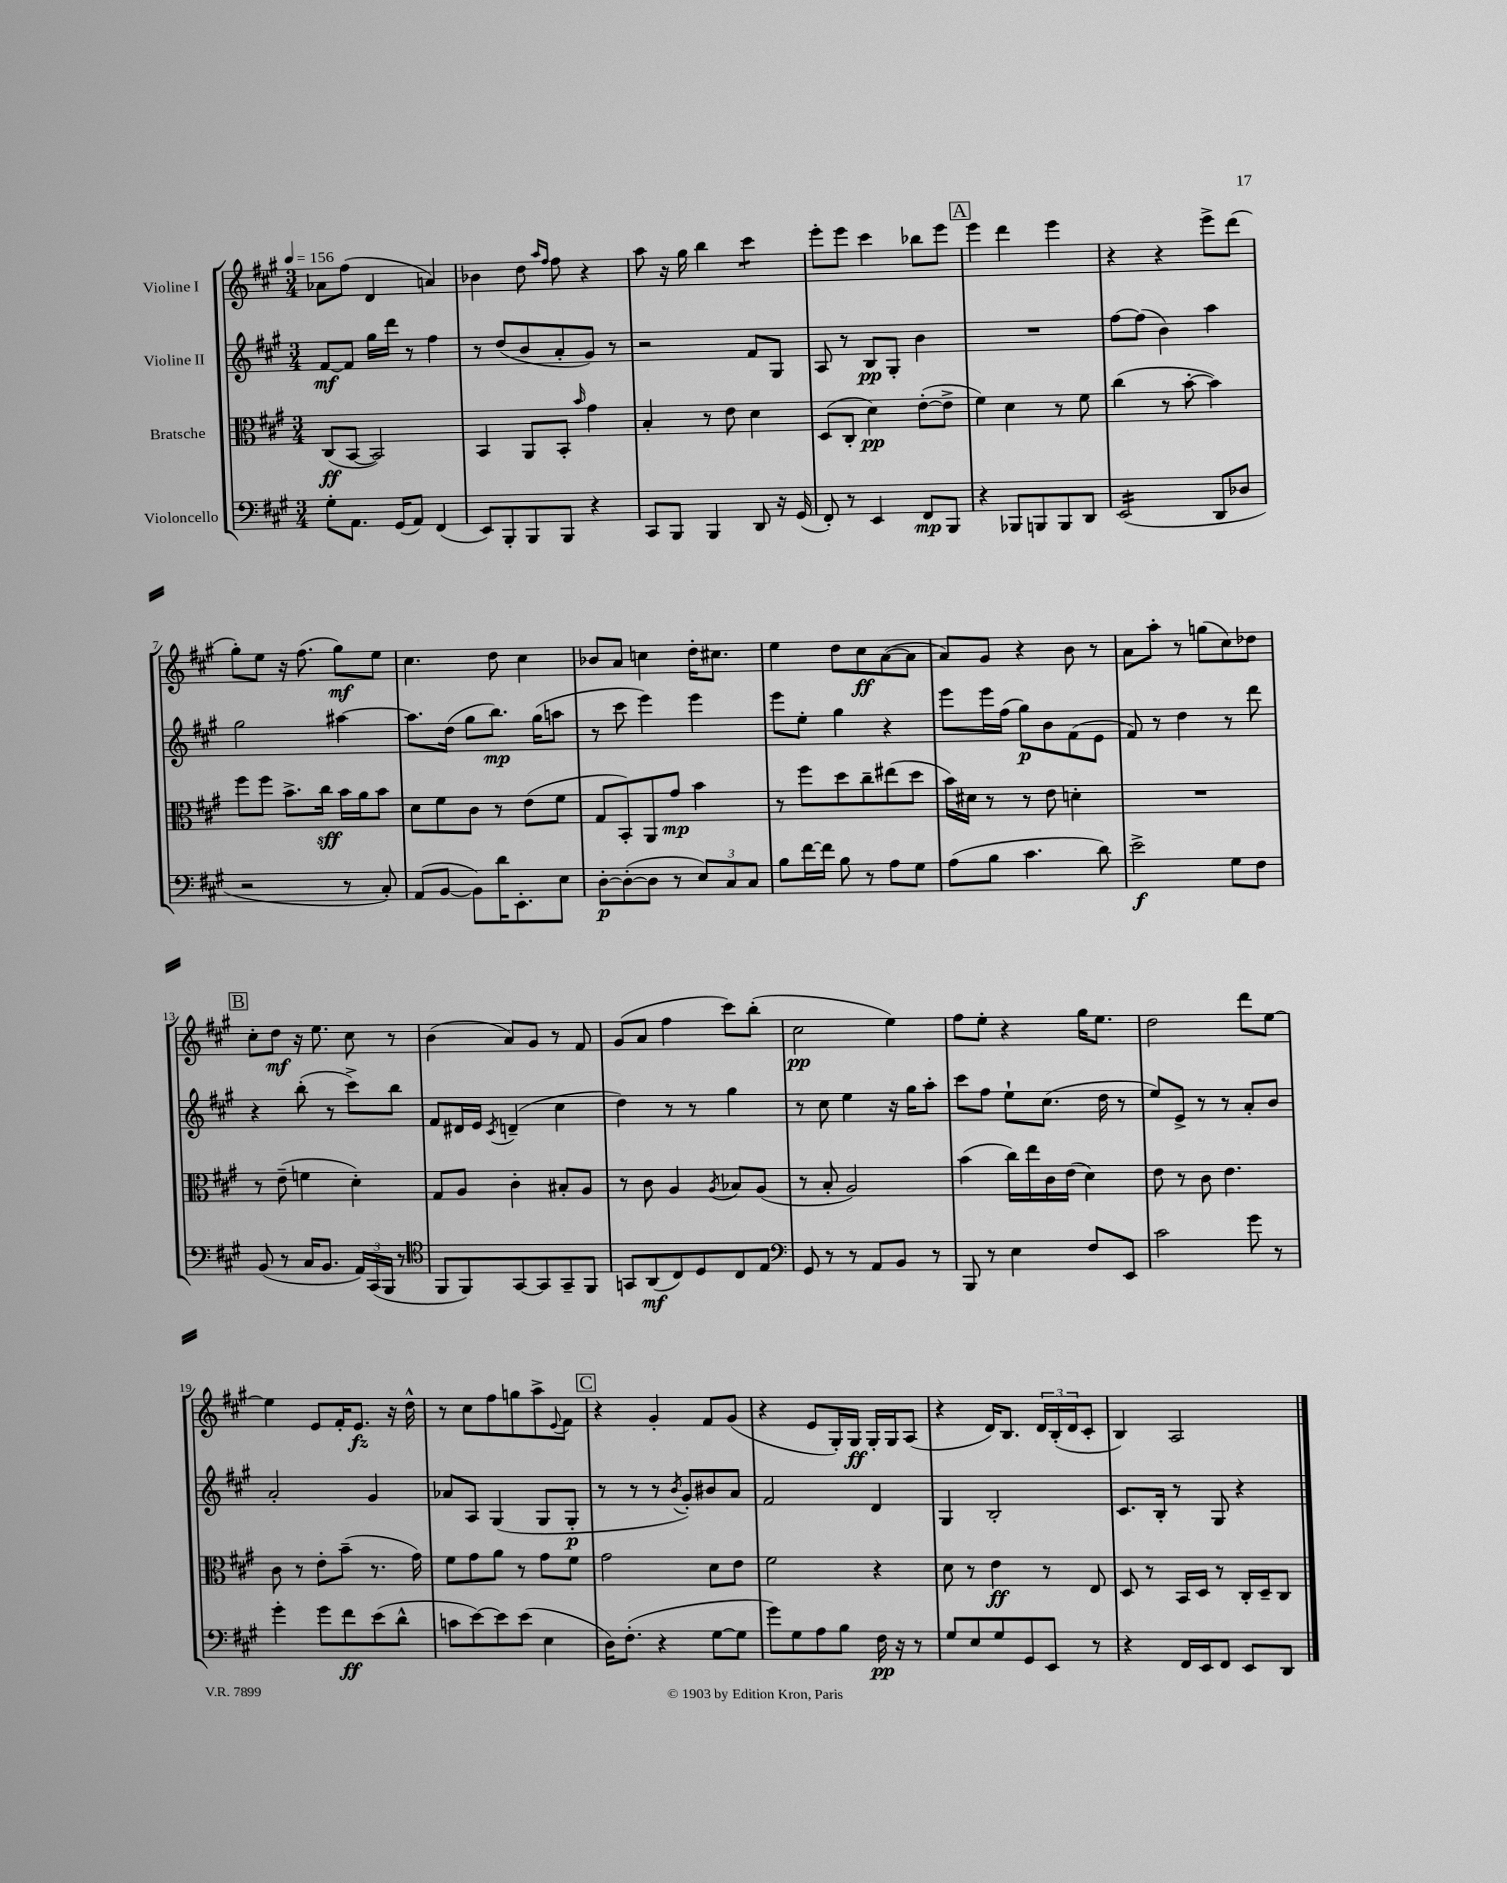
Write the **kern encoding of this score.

**kern	**kern	**kern	**kern
*staff4	*staff3	*staff2	*staff1
*clefF4	*clefC3	*clefG2	*clefG2
*k[f#c#g#]	*k[f#c#g#]	*k[f#c#g#]	*k[f#c#g#]
*M3/4	*M3/4	*M3/4	*M3/4
*MM156	*MM156	*MM156	*MM156
8G#'	(8C#	[8f#	8a-
8.AA	[8BB	8f#]	(8ff#
.	2BB])	16gg#	4d
(16GG#	.	16ddd	.
8AA)	.	8r	.
(4FF#	.	4ff#	4a)
=	=	=	=
8EE)	4BB	8r	4b-
8BBB'	.	(8dd	.
8BBB	8AA	8b	8dd
.	.	.	16qqaa
.	.	.	16qqff#
8BBB	8BB'	8a'	8ff#
.	16qqb	.	.
4r	4g#	8g#)	4r
.	.	8r	.
=	=	=	=
8CC#	4B'	2r	8aa
8BBB	.	.	16r
.	.	.	16gg#
4BBB	8r	.	4bb
.	8e	.	.
8DD	4d	8f#	4ccc#
16r	.	8G#	.
(16GG#	.	.	.
=	=	=	=
8FF#')	(8D	8A	8eee'
8r	8C#'	8r	8eee
4EE	4d)	8B	4ccc#
.	.	8G#'	.
8FF#	([8e'	4b	8bb-
8BBB	8e^]	.	8eee
=	=	=	=
4r	4f#)	2.r	4eee
8BBB-	4d	.	4ddd
8BBB	.	.	.
8BBB	8r	.	4eee
8DD	8f#	.	.
=	=	=	=
(2EE	(4cc#	[8ff#	4r
.	.	(8ff#]	.
.	8r	4b)	4r
.	[8b'	.	.
8DD	4b])	4aa	8eee^
8D-	.	.	(8ddd
=	=	=	=
2r	8ff#	2gg#	8gg#')
.	8ff#	.	8ee
.	8.b^	.	16r
.	.	.	(8.ff#
.	16cc#	.	.
8r	16b	[4aa#	8gg#)
.	16a	.	.
8C#')	8b	.	8ee
=	=	=	=
(8AA	8d	8.aa#]	4.cc#
[8BB	8f#	.	.
.	.	(16dd	.
8BB])	8c#	8gg#	.
16d	8r	8.bb)	8dd
8.EE'	.	.	.
.	(8e	.	4cc#
.	.	(16gg#	.
8E	8f#	8aa	.
=	=	=	=
[8D'	8G#	8r	8b-
(8D'_	8BB')	8ccc#	8a
8D]	8AA	4eee)	4cc
8r	8g#	.	.
12E)	4b	4eee	16dd'
.	.	.	8.cc#
12C#	.	.	.
12C#	.	.	.
=	=	=	=
8B	8r	8eee	4ee
[16f#	8ff#	8ee'	.
16f#]	.	.	.
8B	8dd	4gg#	8dd
8r	8cc#~	.	8cc#
8A	(8ee#	4r	([8a
8G#	8dd	.	8a]
=	=	=	=
(8A	16b)	8eee	8a)
.	16d#	.	.
8B	8r	16eee	8g#
.	.	(16ff#	.
4.c#	8r	8gg#)	4r
.	8e	8b	.
.	4d'	(8f#	8b
8d)	.	8e	8r
=	=	=	=
2e^	2.r	8f#)	8a
.	.	8r	8aa'
.	.	4dd	8r
.	.	.	(8gg
8G#	.	8r	8cc#)
8F#	.	8ddd	8dd-
=	=	=	=
(8BB	8r	4r	8cc#'
8r	(8e~	.	8dd
16C#	4f	(8bb'	16r
8.BB	.	.	8.ee
.	.	8r	.
24AA)	4d')	8ccc#^)	8cc#
(24CC#	.	.	.
24BBB	.	.	.
8r	.	8bb	8r
=	=	=	=
*clefC4	*	*	*
8FF#	8G#	8f#	(4b
8FF#)	8A	16d#	.
.	.	16e	.
.	.	8qc#	.
[8GG#	4c#'	(4d~	8a)
8GG#]	.	.	8g#
8GG#~	8B#'	4cc#	8r
8FF#	8A	.	8f#
=	=	=	=
8GG	8r	4dd)	(8g#
(8AA	8c#	.	8a
8C#)	4A	8r	4ff#
8D	.	8r	.
.	8qA	.	.
8C#	8B-	4gg#	8ccc#)
8E	(8A	.	(8bb'
=	=	=	=
*clefF4	*	*	*
8GG#	8r	8r	2cc#
8r	8B'	8cc#	.
8r	2A)	4ee	.
8AA	.	.	.
8BB	.	16r	4ee)
.	.	16gg#	.
8r	.	8aa'	.
=	=	=	=
8BBB	(4b	8ccc#	8ff#
8r	.	8ff#	8ee'
4E	16cc#)	8ee`	4r
.	16ee	.	.
.	16c#	(8.cc#	.
.	(16e	.	.
8F#	4d)	.	16gg#
.	.	16dd	8.ee
8EE	.	8r	.
=	=	=	=
2c#	8e	8ee)	2dd
.	8r	8e^	.
.	8c#	8r	.
.	4.e	8r	.
8g#	.	8a'	8ddd
8r	.	8b	[8ee
=	=	=	=
4g#'	8c#	2a'	4ee]
.	8r	.	.
8g#	8e'	.	8e
8f#	(8b~	.	16f#'
.	.	.	8.e
(8e	8.r	4g#	.
8d^^	.	.	16r
.	16g#)	.	16dd^^
=	=	=	=
8c	8f#	8a-	8r
[8e)	8g#	8A	8cc#
8e]	8a	(4G#	8ff#
(8e	8r	.	8gg
4E	8g#	8G#	8aa^
.	.	.	8qqe
.	8f#	8G#'	8f#
=	=	=	=
16D)	2g#	8r	4r
(8.F#'	.	.	.
.	.	8r	.
4r	.	8r	4g#'
.	.	8qb	.
.	.	8g#')	.
[8G#	8d	8b#	8f#
8G#]	8e	8a	(8g#
=	=	=	=
8g#)	2f#	2f#	4r
8G#	.	.	.
8A	.	.	8e
8B	.	.	16G#')
.	.	.	16G#
16F#	4r	4d	16G#'
16r	.	.	16G#
8r	.	.	(8A
=	=	=	=
8G#	8d	4G#	4r
8E	8r	.	.
8G#	4e	2B'	16d)
.	.	.	8.B
8GG#	.	.	.
8EE	8r	.	24d
.	.	.	(24B'
.	.	.	24d
8r	8E	.	8c#'
=	=	=	=
4r	8D	8.c#	4B)
.	8r	.	.
.	.	16B'	.
16FF#	16BB	8r	2A
16EE	16D	.	.
8FF#	8r	8G#	.
8EE	16C#'	4r	.
.	16D~	.	.
8DD	8C#	.	.
==	==	==	==
*-	*-	*-	*-
